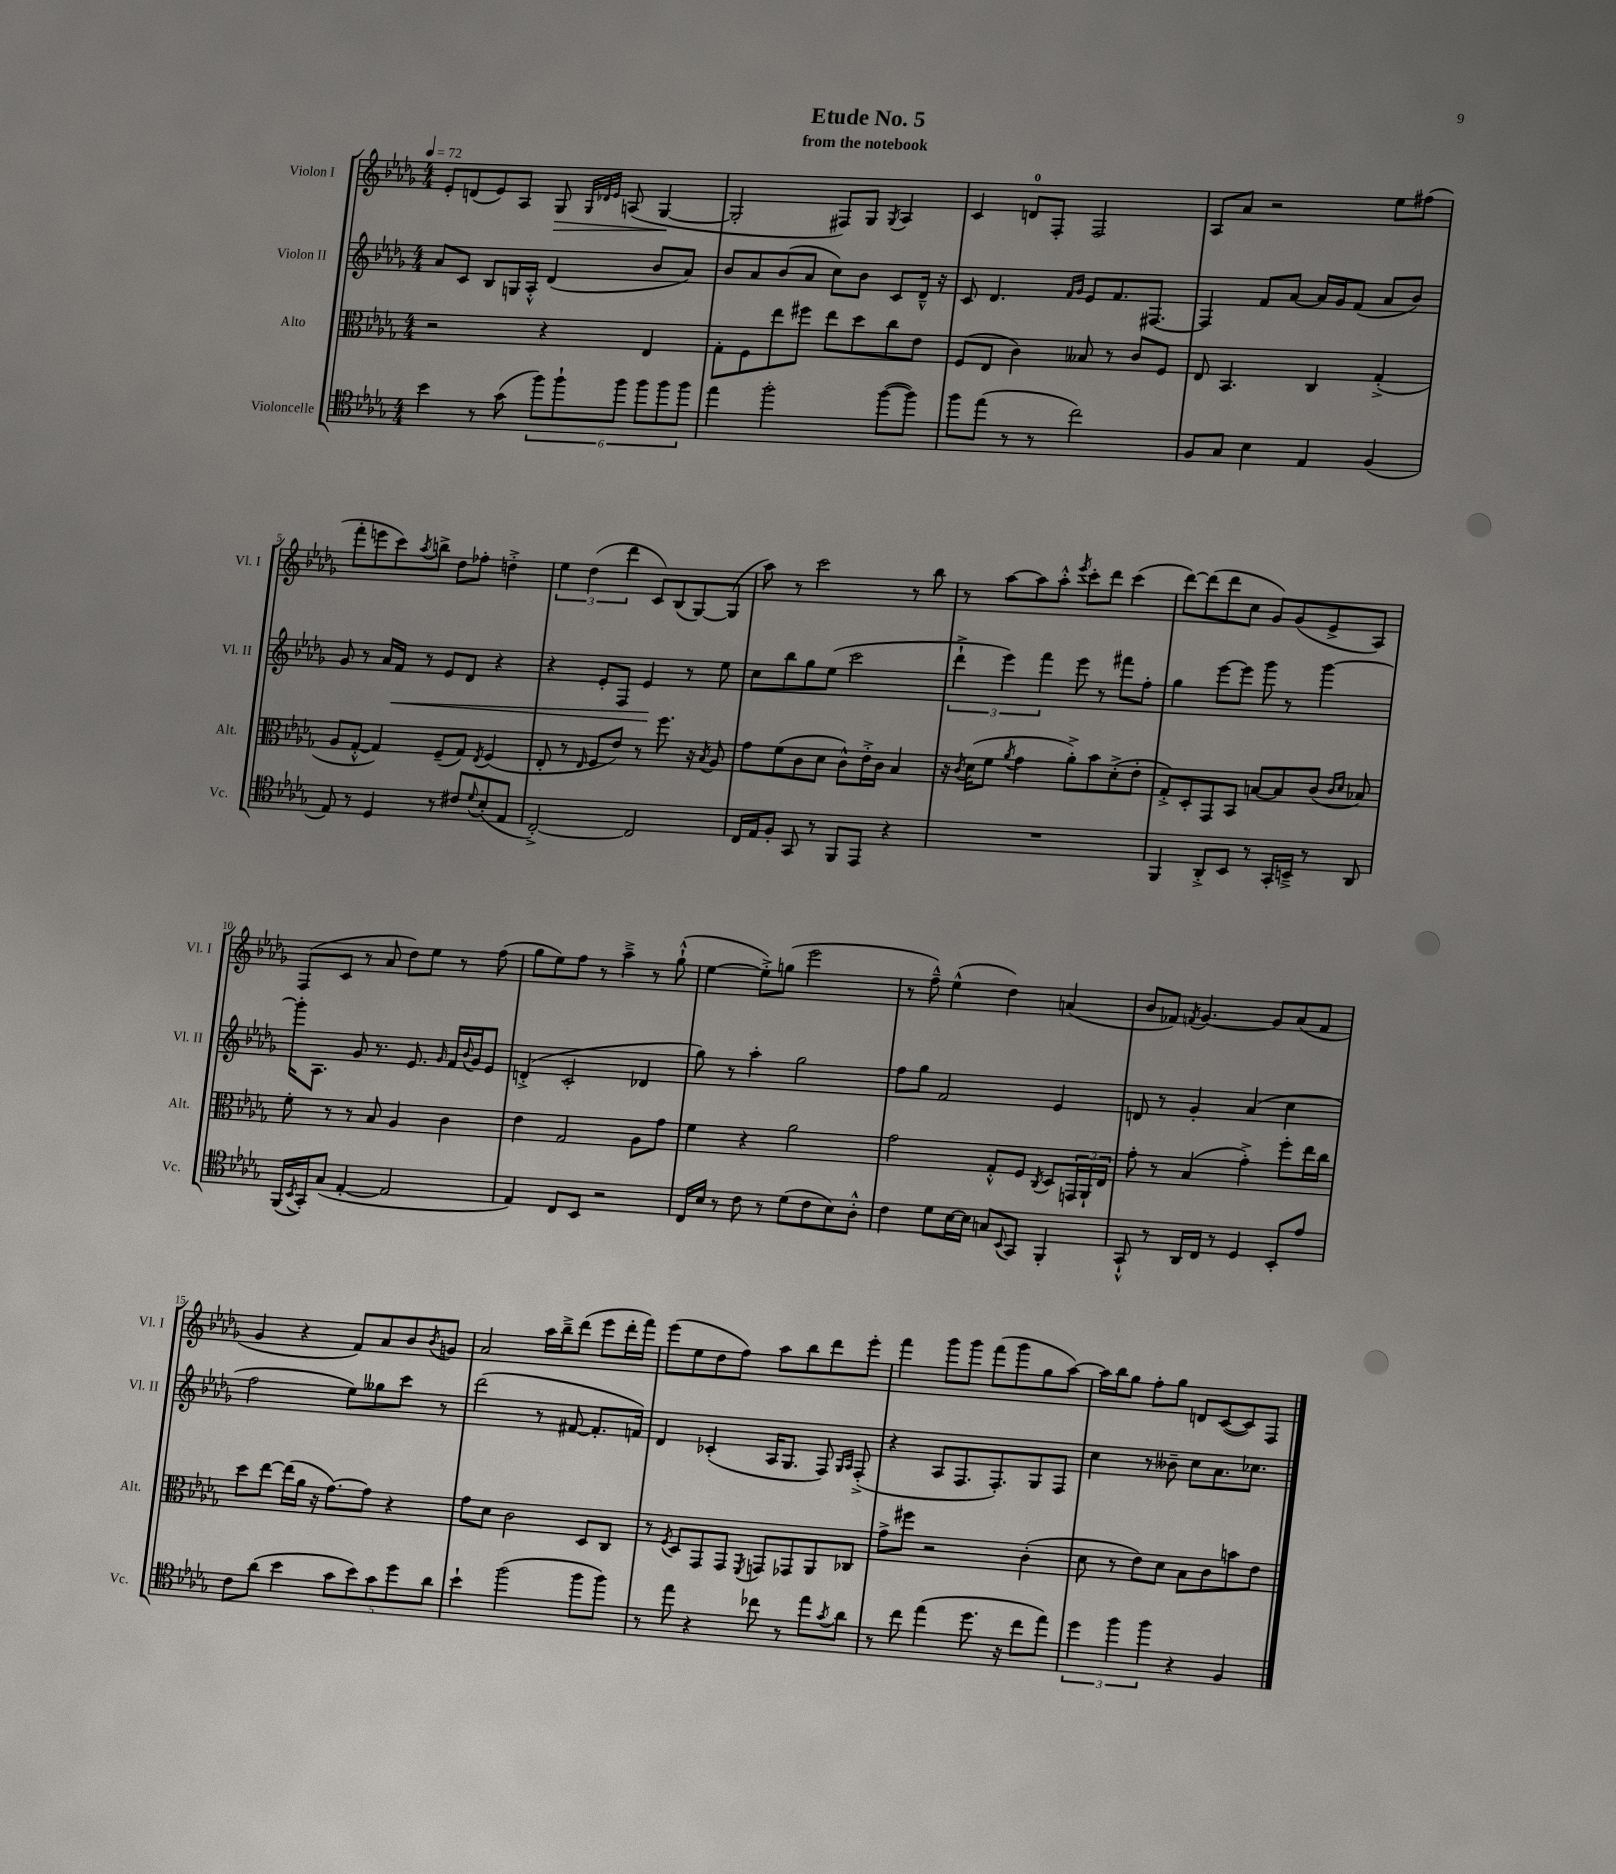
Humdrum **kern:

**kern	**kern	**kern	**kern
*staff4	*staff3	*staff2	*staff1
*clefC4	*clefC3	*clefG2	*clefG2
*k[b-e-a-d-g-]	*k[b-e-a-d-g-]	*k[b-e-a-d-g-]	*k[b-e-a-d-g-]
*M4/4	*M4/4	*M4/4	*M4/4
*MM72	*MM72	*MM72	*MM72
4b-\	2r	8a-/L	8e-'/L
.	.	8c/J	(8d/
8r	.	8B-/L	8e-/)
(8g-\	.	16G/L	8A-/J
.	.	16A-'^^/JJ	.
12ff\L)	4r	(4d-/	8G-/
12ff`\	.	.	.
.	.	.	32qqG-/LLL
.	.	.	32qqd-/
.	.	.	32qqe-/JJJ
.	.	.	(8A/
12ff\J	.	.	.
12ff\L	4E-/	8b-/L	[4G-/
12ff\	.	.	.
.	.	8a-/J)	.
12ff\J	.	.	.
=	=	=	=
4ee-\	8G-'\L	8b-/L	2G-'/]
.	8F\	8a-/	.
2ff'\	8ee-\	(8b-/	.
.	8ff#\J	8a-/J	.
.	8ee-\L	8cc\L)	8F#/L)
.	8dd-\	8b-\J	8G-/J
.	.	.	8qG-/
([8ff\L	8cc\	8c/L	4A-/
8ff\]J)	8e-\J	16d-~^^/Jk	.
.	.	16r	.
=	=	=	=
8ff\L	(8F/L	8c/	4c/
(8ee-\J	8E-/J	4.d-/	.
8r	4c\)	.	8d/L
8r	.	.	8F'/J
.	.	16qqf/LL	.
.	.	16qqg-/JJ	.
2cc\)	8B--/	8e-/L	2F/
.	8r	8.f/	.
.	8c/L	.	.
.	.	[8.F#/J	.
.	8F/J	.	.
=	=	=	=
8F/L	8E-/	4F#/]	8A-/L
8G-/J	4.BB-/	.	8a-/J
4B-\	.	8f/L	2r
.	.	[8a-/J	.
4E-/	4C/	16a-/]LL	.
.	.	16g-/J	.
.	.	(8f/J	.
(4F/	(4G-'^/	8a-/L	8ee-\L
.	.	8b-/J)	(8ff#\J
=	=	=	=
8E-/)	8A-/L	8g-/	8fff'\L
8r	[8G-'^^/J	8r	8eee\
4D-/	4G-/])	16a-/LL	8ccc\)
.	.	16f/JJ	.
.	.	.	8qaa-/
.	.	8r	8bb^\J
8r	(8F~/L	8e-/L	8dd-\L
8c#/L	8G-/J)	8d-/J	8ff-'\J
8qqd-/	8qE-/	.	.
(8B-'/	(4F/	4r	4dd'^\
8E-/J	.	.	.
=	=	=	=
[2C'^/)	8E-'/	4r	6ee-\
.	8r	.	.
.	.	.	(6dd-\
.	16qqE-/	.	.
.	8F/L	8e-'/L	.
.	.	.	6ddd-\
.	8e-/J)	8F/J	.
2C/]	8r	4e-/	8c/L)
.	8.ff\	.	(8B-/
.	.	8r	[8G-/)
.	16r	.	.
.	8qB-/	.	.
.	8A-/	8ee-\	(8G-/]J
=	=	=	=
16C/LL	8g-\L	8cc\L	8aa-\)
16E-/J	.	.	.
8F'/J	(8f\	8bb-\	8r
8GG-/	8c\	8gg-\	2ccc\
8r	8d-\J	(8ee-\J	.
8FF/L	8c^^\L)	2ccc\	.
8EE-/J	16e-'^\L	.	.
.	16c\JJ	.	.
4r	4B-/	.	8r
.	.	.	8bb-\
=	=	=	=
1r	16r	6ddd-`^\	8r
.	8qc/	.	.
.	(16d-\LK	.	.
.	8f\J	.	[8aa-\L
.	.	6eee-\)	.
.	8qa-/	.	.
.	4g-\	.	8aa-\]
.	.	6fff\	.
.	.	.	8aa-'^^\J
.	.	.	8qeee-/
.	8a-'^\L)	8eee-\	8ccc'\L
.	8b-\	8r	8ddd-\J
.	(8d-'^\	8fff#\L	(4ccc\
.	8e-'\J	8ff'\J	.
=	=	=	=
4FF/	8G-'^/L)	4gg-\	[8ddd-\L)
.	8D-'/	.	(8ddd-\]
8AA-'^/L	8GG-/	[8eee-\L	8ddd-\
8BB-/J	8BB-/J	8eee-\]J	8cc\J
8r	[8B/L	8ggg-\	8g-/L)
16GG-'/LL	8B/]	8r	(8g-/
16BB~^/JJ	.	.	.
8r	(8c/J	[4ggg-\	8e-^/
.	16qqc/LL	.	.
.	16qqd-/JJ	.	.
8AA-/	8B-/)	.	8A-/J)
=	=	=	=
(16FF/LL	8f'\	16ggg-'\]LK	(8F/L
8qBB-/	.	.	.
16GG-'/J)	.	8.A-\J	.
(8G-/J	8r	.	8c/J
[4E-'/	8r	8g-/	8r
.	8B-/	8.r	8a-/
2E-/]	4A-/	.	8dd-\L)
.	.	8.e-/	.
.	.	.	8ee-\J
.	.	16qqg-/	.
.	4c\	16f/LL	8r
.	.	8qqb-/	.
.	.	16g-/J	.
.	.	8e-/J	(8ff\
=	=	=	=
4E-/)	4e-\	(4d'^/	8gg-\L
.	.	.	8ee-\)
8C/L	2G-/	2c'/	8ff\J
8BB-/J	.	.	8r
2r	.	.	4aa-~^\
.	8A-\L	4d-/	8r
.	8g-\J	.	(8gg-`^^\
=	=	=	=
16C/LL	4f\	8gg-\)	[4ee-\
16B-/JJ	.	.	.
8r	.	8r	.
8c\	4r	4aa-'\	8ee-'^\]L)
8r	.	.	(8gg\J
(8d-\L	2a-\	2gg-\	2eee-\
8c\	.	.	.
8B-\)	.	.	.
8A-'^^\J	.	.	.
=	=	=	=
4c\	2g-\	8ff\L	8r
.	.	8gg-\J	8ff~^^\)
8d-\L	.	2f/	(4ee-^^\
[16B-\L	.	.	.
16B-\]JJ	.	.	.
8G/L	8G-'^^/L	.	4dd-\)
8qqBB-/	.	.	.
8GG-/J	8F/J	.	.
.	8qC/	.	.
4FF'/	8D-/L	4e-/	(4a/
.	24GG/L	.	.
.	24AA-`/	.	.
.	24E-/JJ	.	.
=	=	=	=
8GG-`^^/	8g-'\	8d/	8b-/L
8r	8r	8r	8f-/J)
.	.	.	8qf/
16AA-/LL	(4B-/	4g-'/	[4.g-/
16C/JJ	.	.	.
8r	.	.	.
4D-/	4g-'^\)	(4a-/	.
.	.	.	8g-/]L
8BB-'/L	8ff'\L	4cc\	(8a-/
8e-/J	16ee-\L	.	8f/J
.	16cc\JJ	.	.
=	=	=	=
8c\L	8dd-\L	2ff\	4g-/
(8a-\J	[8ee-\J	.	.
4b-\	(16ee-\]LL	.	4r
.	16a-\JJ	.	.
.	16r	.	.
.	[8.g-\L)	.	.
10g-\L	.	8ee-\L)	8f/L)
10b-\)	.	.	.
.	8g-\]J	8gg--\	8a-/
10g-\	.	.	.
.	4r	8ccc\J	8b-/
10dd-\	.	.	.
.	.	.	8qb-/
.	.	8r	8g/J
10a-\J	.	.	.
=	=	=	=
4b-`\	8g-\L	(2ddd-\	2a-/
.	8d-\J	.	.
(2ff\	2c\	.	.
.	.	8r	16aa-\LL
.	.	.	16bb-~^\J
.	.	[8f#/	(8ddd-\J
8ff\L	8D-/L	8.f#'/]L	8eee-\L
8ff\J)	8C/J	.	16ddd-'\L
.	.	16f/Jk)	16fff\JJ)
=	=	=	=
8r	8r	4d-/	(8eee-\L
.	8qF/	.	.
8ee-\	8D-/L	.	8ee-\
4r	8GG-/	(4c-'/	8dd-\
.	8GG-/J	.	8ff\J)
.	8qFF/	.	.
8cc-\	8GG/L	16A-/LK	8aa-\L
.	.	8.G-/J	.
8r	8GG-/	.	8bb-\
8ee-\L	8AA-/	8F/)	8ddd-\
.	.	16qqG-/LL	.
8qg-/	.	16qqA-/JJ	.
8a-\J	8C-/J	(8F'^/	8eee-'\J
=	=	=	=
8r	8g-^\L	4r	4fff\
8cc\	8ff#\J	.	.
(4ee-\	2r	8A-/L	8ggg-\L
.	.	8.F/	8ggg-\J
8.dd-\	.	.	(8fff\L
.	.	8.F'/)	.
.	.	.	8ggg-\
16r	.	.	.
8cc\L	(4c'\	8G-/	8gg-\
8ee-\J)	.	8F/J	[8aa-\J)
=	=	=	=
6dd-\	8d-\	4cc\	16aa-\]LL
.	.	.	16bb-\J
.	8r	.	8gg-\J
6ff\	.	.	.
.	8e-\L)	8r	8ff'\L
6ff\	.	.	.
.	8d-\J	8b--~\	8gg-\J
4r	8B-\L	8cc\L	8d/L
.	8c\	8.a-\	([8c/
4F/	8b\	.	8c/])
.	.	8.cc-\J	.
.	8e-\J	.	8F/J
==	==	==	==
*-	*-	*-	*-
